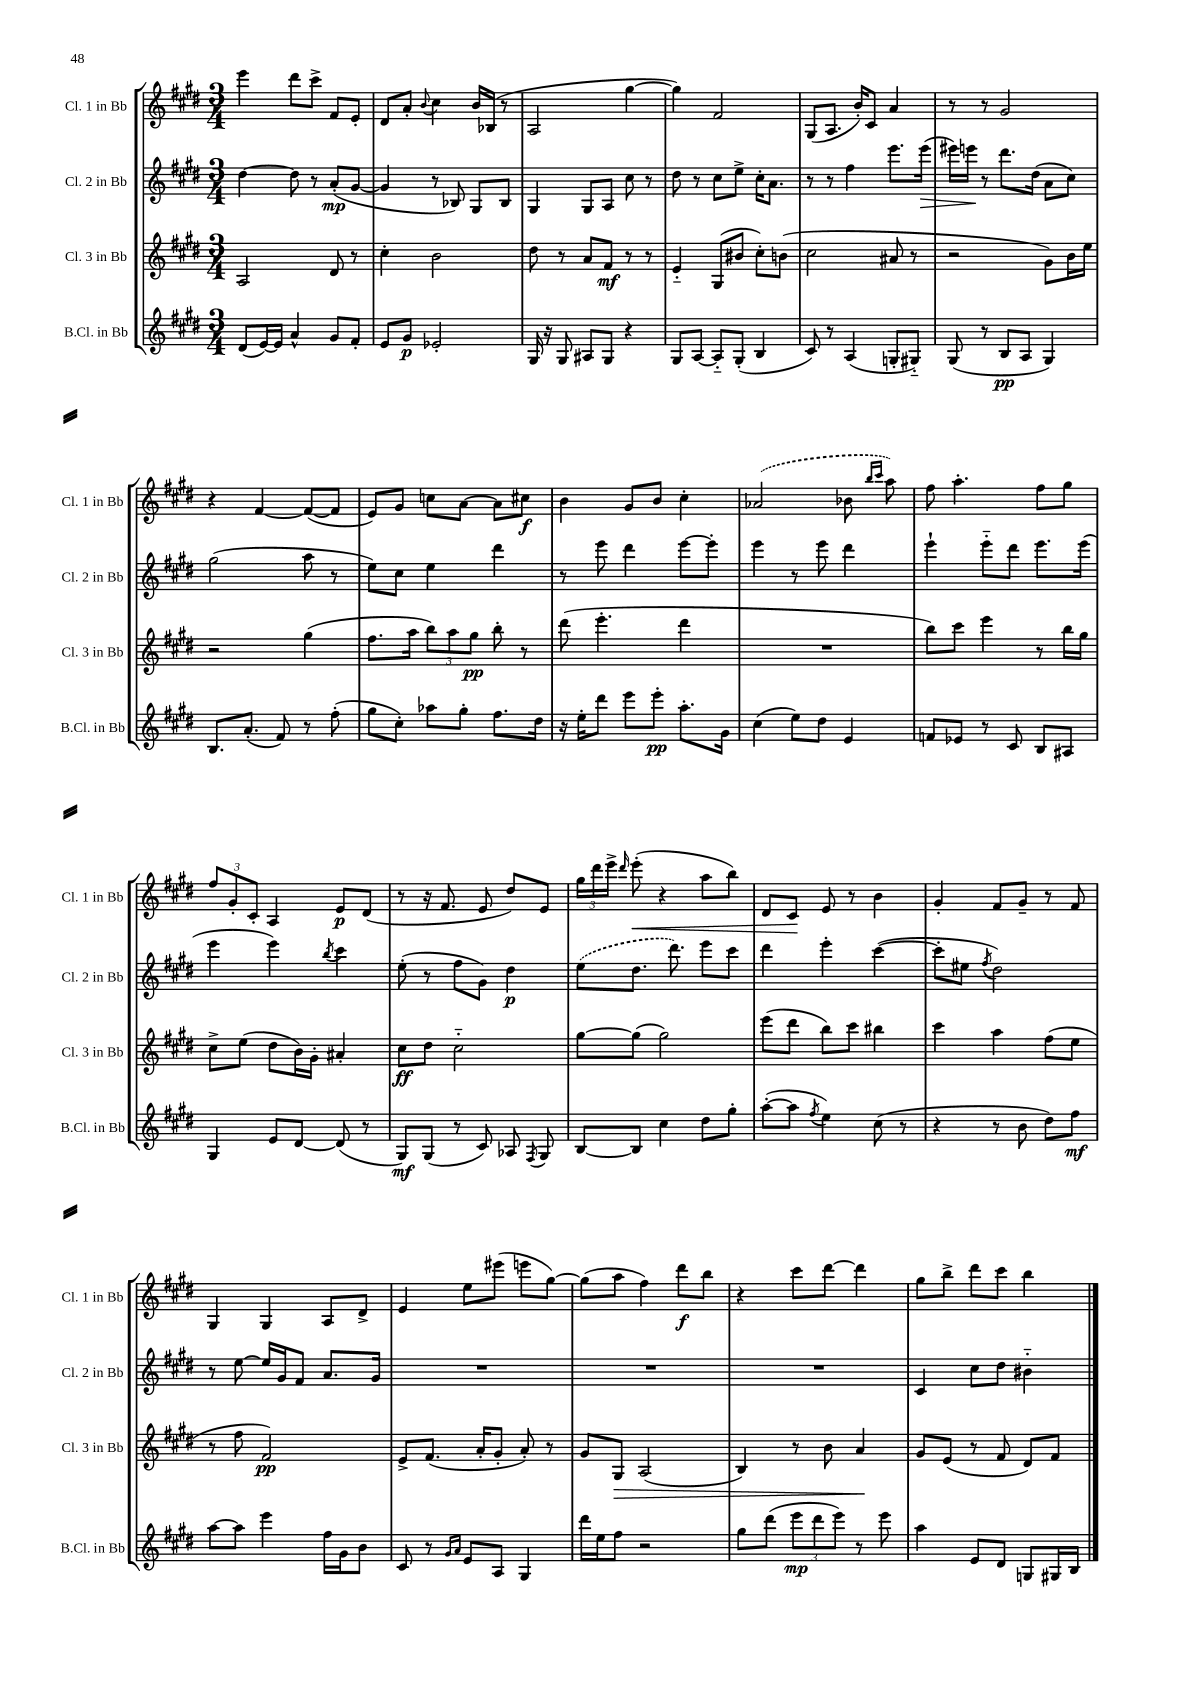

**kern	**kern	**kern	**kern
*staff4	*staff3	*staff2	*staff1
*clefG2	*clefG2	*clefG2	*clefG2
*k[f#c#g#d#]	*k[f#c#g#d#]	*k[f#c#g#d#]	*k[f#c#g#d#]
*M3/4	*M3/4	*M3/4	*M3/4
(8d#	2A	[4dd#	4eee
[16e)	.	.	.
16e]	.	.	.
4a^^	.	8dd#]	8ddd#
.	.	8r	8ccc#^
8g#	8d#	(8a'	8f#
8f#'	8r	[8g#	8e'
=	=	=	=
8e	4cc#'	4g#]	8d#
8g#	.	.	8a'
.	.	.	8qqb
2e-'	2b	8r	4cc#
.	.	8B-)	.
.	.	8G#	16b
.	.	.	(16B-
.	.	8B-	8r
=	=	=	=
16G#	8dd#	4G#	2A
16r	.	.	.
8G#	8r	.	.
8A#	8a	8G#	.
8G#	8f#	8A	.
4r	8r	8cc#	[4gg#
.	8r	8r	.
=	=	=	=
8G#	4e'~	8dd#	4gg#])
[8A	.	8r	.
8A'~]	(8G#	8cc#	2f#
(8G#'	8b#	8ee^	.
4B	8cc#')	16cc#'	.
.	.	8.a	.
.	(8b	.	.
=	=	=	=
8c#)	2cc#	8r	(8G#
8r	.	8r	8.A
(4A	.	4ff#	.
.	.	.	16b')
.	.	.	8c#
8G'	8a#	8.eee	4a
8G#'~)	8r	.	.
.	.	(16eee	.
=	=	=	=
(8G#	2r	16eee#)	8r
.	.	16eee	.
8r	.	8r	8r
8B	.	8.ddd#	2g#
8A	.	.	.
.	.	(16dd#	.
4G#)	8g#)	8a	.
.	16b	8cc#)	.
.	16ee	.	.
=	=	=	=
8.B	2r	(2gg#	4r
(8.a'	.	.	.
.	.	.	[4f#
8f#)	.	.	.
8r	(4gg#	8aa	(8f#_
(8ff#'	.	8r	8f#]
=	=	=	=
8gg#	8.ff#	8ee)	8e)
8cc#')	.	8cc#	8g#
.	16aa	.	.
8aa-	12bb)	4ee	8cc
.	12aa	.	.
8gg#'	.	.	[8a
.	12gg#	.	.
8.ff#	8bb'	4ddd#	8a]
.	8r	.	8cc#
16dd#	.	.	.
=	=	=	=
16r	(8ddd#	8r	4b
16ee'	.	.	.
8ddd#	4.eee'	8eee	.
8eee	.	4ddd#	8g#
8eee'	.	.	8b
8.aa'	4ddd#	[8eee	4cc#'
.	.	8eee']	.
16g#	.	.	.
=	=	=	=
(4cc#	2.r	4eee	(2a-
8ee)	.	8r	.
8dd#	.	8eee	.
4e	.	4ddd#	8b-
.	.	.	16qqbb
.	.	.	16qqccc#
.	.	.	8aa)
=	=	=	=
8f	8bb)	4eee`	8ff#
8e-	8ccc#	.	4.aa'
8r	4eee	8eee'~	.
8c#	.	8ddd#	.
8B	8r	8.eee	8ff#
8A#	16bb	.	8gg#
.	16gg#	(16eee	.
=	=	=	=
4G#	8cc#^	4eee	12ff#
.	.	.	12g#'
.	(8ee	.	.
.	.	.	12c#'
8e	8dd#	4eee)	4A
[8d#	16b)	.	.
.	16g#'	.	.
.	.	8qbb	.
(8d#]	4a#'	4ccc#	8e
8r	.	.	(8d#
=	=	=	=
8G#)	8cc#	(8ee'	8r
(8G#	8dd#	8r	16r
.	.	.	8.f#
8r	2cc#'~	8ff#	.
8c#)	.	8g#)	8e
8A-	.	4dd#	8dd#)
8qF#	.	.	.
8G#	.	.	8e
=	=	=	=
[8B	[8gg#	(8ee	24gg#
.	.	.	24ddd#
.	.	.	24eee^
.	.	.	16qqddd#
8B]	(8gg#]	8.dd#	(8eee'
4cc#	2gg#)	.	4r
.	.	8.ddd#)	.
8dd#	.	8eee	8aa
8gg#'	.	8ccc#	8bb)
=	=	=	=
([8aa'	(8eee	4ddd#	8d#
8aa]	8ddd#	.	8c#
8qff#	.	.	.
4ee)	8bb)	4eee'	8e
.	8ccc#	.	8r
(8cc#	4bb#	([4ccc#	4b
8r	.	.	.
=	=	=	=
4r	4ccc#	8ccc#']	4g#'
.	.	8ee#	.
.	.	8qff#	.
8r	4aa	2dd#)	8f#
8b	.	.	8g#~
8dd#)	(8ff#	.	8r
8ff#	8ee	.	8f#
=	=	=	=
[8aa	8r	8r	4G#
8aa]	8ff#	[8ee	.
4eee	2f#)	16ee]	4G#
.	.	16g#	.
.	.	8f#	.
16ff#	.	8.a	8A
16g#	.	.	.
8b	.	.	8d#^
.	.	16g#	.
=	=	=	=
8c#	8e^	2.r	4e
8r	(8.f#	.	.
16qqg#	.	.	.
16qqa	.	.	.
8e	.	.	8ee
.	16a'	.	.
8A	8g#'	.	(8eee#
4G#	8a')	.	8eee
.	8r	.	[8gg#)
=	=	=	=
16ddd#	8g#	2.r	(8gg#]
16ee	.	.	.
8ff#	8G#	.	8aa
2r	(2A	.	4ff#)
.	.	.	8ddd#
.	.	.	8bb
=	=	=	=
8gg#	4B)	2.r	4r
(8ddd#	.	.	.
12eee	8r	.	8ccc#
12ddd#	.	.	.
.	8b	.	[8ddd#
12eee)	.	.	.
8r	4a	.	4ddd#]
8eee	.	.	.
=	=	=	=
4aa	8g#	4c#	8gg#
.	(8e	.	8bb^
8e	8r	8cc#	8ddd#
8d#	8f#	8dd#	8ccc#
8G	8d#)	4b#'~	4bb
16G#	8f#	.	.
16B	.	.	.
==	==	==	==
*-	*-	*-	*-
